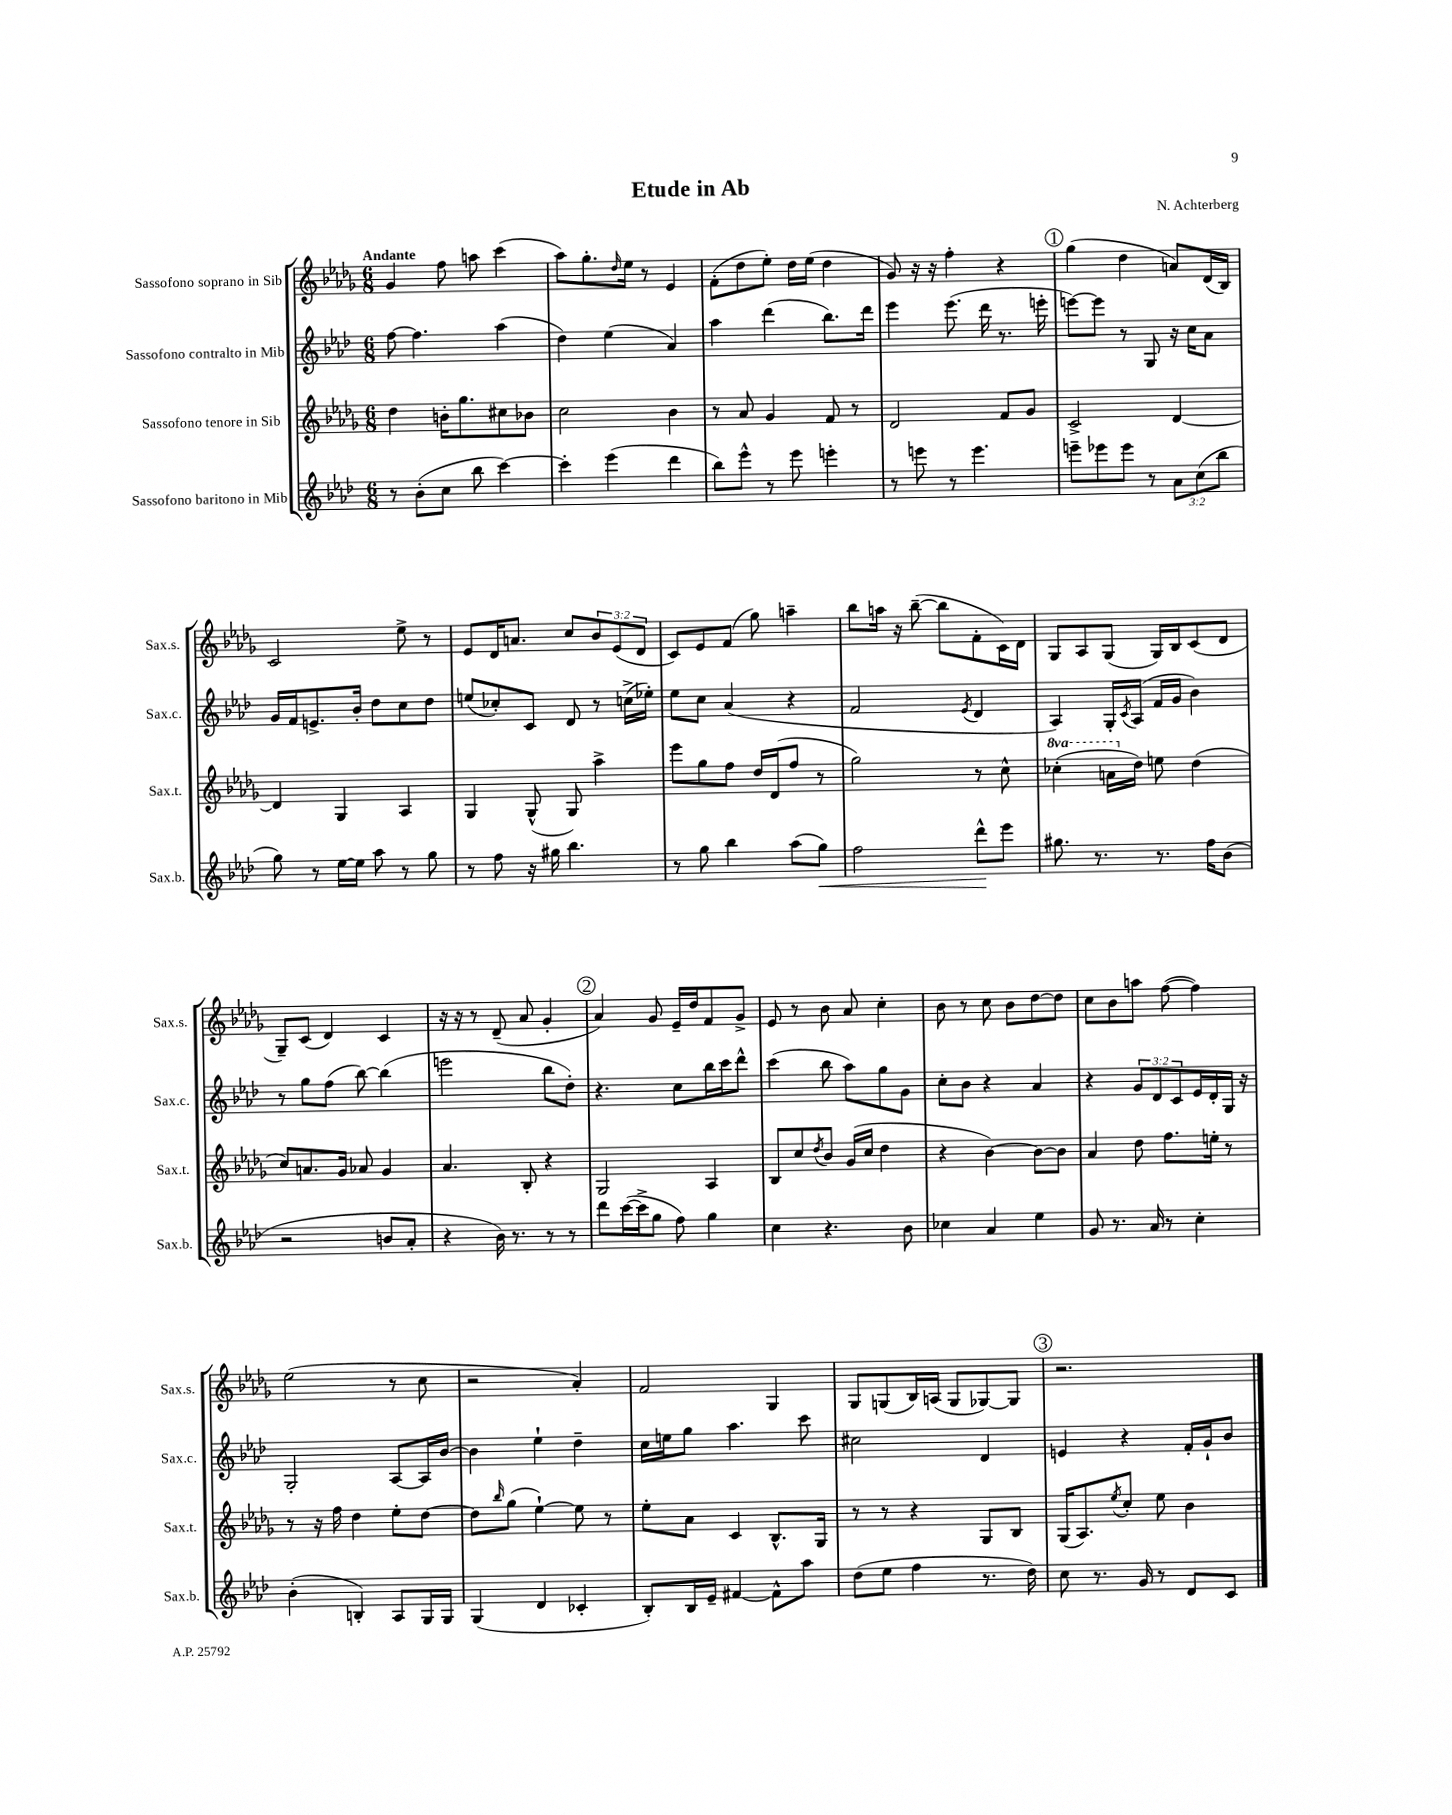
\header { title = "Etude in Ab" composer = "N. Achterberg" }
<<
\new StaffGroup <<
\new Staff = "s0" \with { instrumentName = "Sassofono soprano in Sib" shortInstrumentName = "Sax.s." } {
    \clef treble \key des \major \numericTimeSignature \time 6/8 \override Staff.TupletNumber.text = #tuplet-number::calc-fraction-text \tempo "Andante"
    ges'4 f''8 a''8 c'''4( |
    aes''8) ges''8.-. \grace { des''16 } ees''16 r8 ees'4 |
    f'8-.( des''8 ees''8-.) des''16 ees''16( des''4 |
    ges'8) r16 r16 f''4-. r4 |
    \mark \markup { \circle "1" } ges''4( des''4 a'8) des'16( bes16) |
    c'2 ees''8-> r8 |
    ees'8 des'16 a'8. c''8 \tuplet 3/2 { bes'8 ees'8( des'8 } |
    c'8) ees'8 f'8( ges''8) a''4-- |
    bes''8 a''16 r16 bes''8~--( bes''8 f'8-. c'16) des'16 |
    ges8 aes8 ges8( ges16) bes16 c'8( des'8 |
    ges8--) c'8( des'4) c'4 |
    r16 r16 r8 des'8--( aes'8 ges'4-. |
    \mark \markup { \circle "2" } aes'4) ges'8 ees'16-- des''16 f'8 ges'8-> |
    ees'8 r8 bes'8 aes'8 c''4-. |
    bes'8 r8 c''8 bes'8 des''8~ des''8 |
    c''8 bes'8 a''8 f''8~( f''4) |
    ees''2( r8 c''8 |
    r2 aes'4-.) |
    f'2 ges4 |
    ges8 g8( bes16) a16( g8 ges8~) ges8 |
    \mark \markup { \circle "3" } r2. \bar "|." |
}
\new Staff = "s1" \with { instrumentName = "Sassofono contralto in Mib" shortInstrumentName = "Sax.c." } {
    \clef treble \key aes \major \numericTimeSignature \time 6/8 \override Staff.TupletNumber.text = #tuplet-number::calc-fraction-text
    f''8~ f''4. aes''4( |
    des''4) ees''4( aes'4) |
    aes''4 des'''4( bes''8.) des'''16 |
    ees'''4 ees'''8.( des'''16 r8. e'''16-. |
    \mark \markup { \circle "1" } e'''8~) e'''8 r8 g8 r16 c''16 aes'8 |
    g'16 f'16 e'8.-> bes'16-. des''8 c''8 des''8 |
    e''8( ces''8-.) c'8 des'8 r8 c''16->( ees''16-.) |
    ees''8 c''8 aes'4( r4 |
    f'2 \acciaccatura { ees'8 } des'4 |
    aes4) g16-. \acciaccatura { c'8 } aes16( f'16 g'16 bes'4) |
    r8 g''8 f''8( bes''8~) bes''4( |
    e'''2 bes''8 des''8-.) |
    \mark \markup { \circle "2" } r4. c''8 bes''16 c'''16 des'''8-^ |
    c'''4( bes''8 aes''8) g''8 g'8 |
    c''8-. bes'8 r4 aes'4 |
    r4 \tuplet 3/2 { g'8 des'8 c'8 } ees'16 des'16-. g16 r16 |
    g2-. aes8~ aes16 bes'16~ |
    bes'4 ees''4-! des''4-- |
    c''16 e''16 g''8 aes''4. c'''8 |
    cis''2 des'4 |
    \mark \markup { \circle "3" } e'4 r4 f'16-. g'16-! bes'8 \bar "|." |
}
\new Staff = "s2" \with { instrumentName = "Sassofono tenore in Sib" shortInstrumentName = "Sax.t." } {
    \clef treble \key des \major \numericTimeSignature \time 6/8 \set Staff.ottavationMarkups = #ottavation-simple-ordinals
    des''4 b'16-. ges''8. cis''8 bes'8 |
    c''2 bes'4 |
    r8 aes'8 ges'4 f'8 r8 |
    des'2 f'8 ges'8 |
    \mark \markup { \circle "1" } c'2-> des'4~ |
    des'4 ges4 aes4 |
    ges4 ges8-^( ges8) aes''4-> |
    ees'''8 ges''8 f''8 des''16 des'16( f''8 r8 |
    ges''2) r8 c''8-^ |
    \ottava #1 ces'''4-.( a''16 \ottava #0 des''16) e''8 des''4( |
    c''8) a'8. ges'16 aes'8 ges'4 |
    aes'4. bes8-. r4 |
    \mark \markup { \circle "2" } ges2 aes4 |
    bes8 c''8 \acciaccatura { des''8 } bes'8 ges'16( c''16 des''4 |
    r4 bes'4~) bes'8~ bes'8 |
    aes'4 des''8 f''8. e''16-. r8 |
    r8 r16 f''16 des''4 ees''8-. des''8~ |
    des''8 \grace { bes''16 } ges''8( ees''4~-!) ees''8 r8 |
    ees''8-. aes'8 c'4 bes8.-^ ges16 |
    r8 r8 r4 ges8 bes8 |
    \mark \markup { \circle "3" } ges16( aes8.) \acciaccatura { ees''8 } c''8-. ees''8 bes'4 \bar "|." |
}
\new Staff = "s3" \with { instrumentName = "Sassofono baritono in Mib" shortInstrumentName = "Sax.b." } {
    \clef treble \key aes \major \numericTimeSignature \time 6/8 \override Staff.TupletNumber.text = #tuplet-number::calc-fraction-text
    r8 bes'8-.( c''8 bes''8 c'''4~) |
    c'''4-. ees'''4( des'''4 |
    bes''8) ees'''8-^ r8 ees'''8 e'''4-. |
    r8 e'''8 r8 e'''4. |
    \mark \markup { \circle "1" } e'''8-- ees'''8 ees'''8 r8 \tuplet 3/2 { aes'8 c''8( bes''8 } |
    g''8) r8 ees''16~ ees''16 aes''8 r8 g''8 |
    r8 f''8 r16 gis''16 bes''4. |
    r8 g''8 bes''4 aes''8( g''8\<) |
    f''2 des'''8-^\! ees'''8 |
    gis''8. r8. r8. f''16 bes'8( |
    r2 b'8 aes'8-. |
    r4 bes'16) r8. r8 r8 |
    \mark \markup { \circle "2" } des'''8 c'''16~( c'''16-> g''8 f''8) g''4 |
    c''4 r4. bes'8 |
    ces''4 aes'4 ees''4 |
    g'8 r8. aes'16 r8 c''4-. |
    bes'4-.( b4-.) aes8 g16 g16 |
    g4( des'4 ces'4-. |
    bes8-.) bes16 ees'16-- fis'4~ fis'8-^ aes''8 |
    des''8( ees''8 f''4 r8. des''16) |
    \mark \markup { \circle "3" } c''8 r8. g'16 r8 des'8 c'8 \bar "|." |
}
>>
>>
\layout { \context { \Score \remove "Bar_number_engraver" } }
